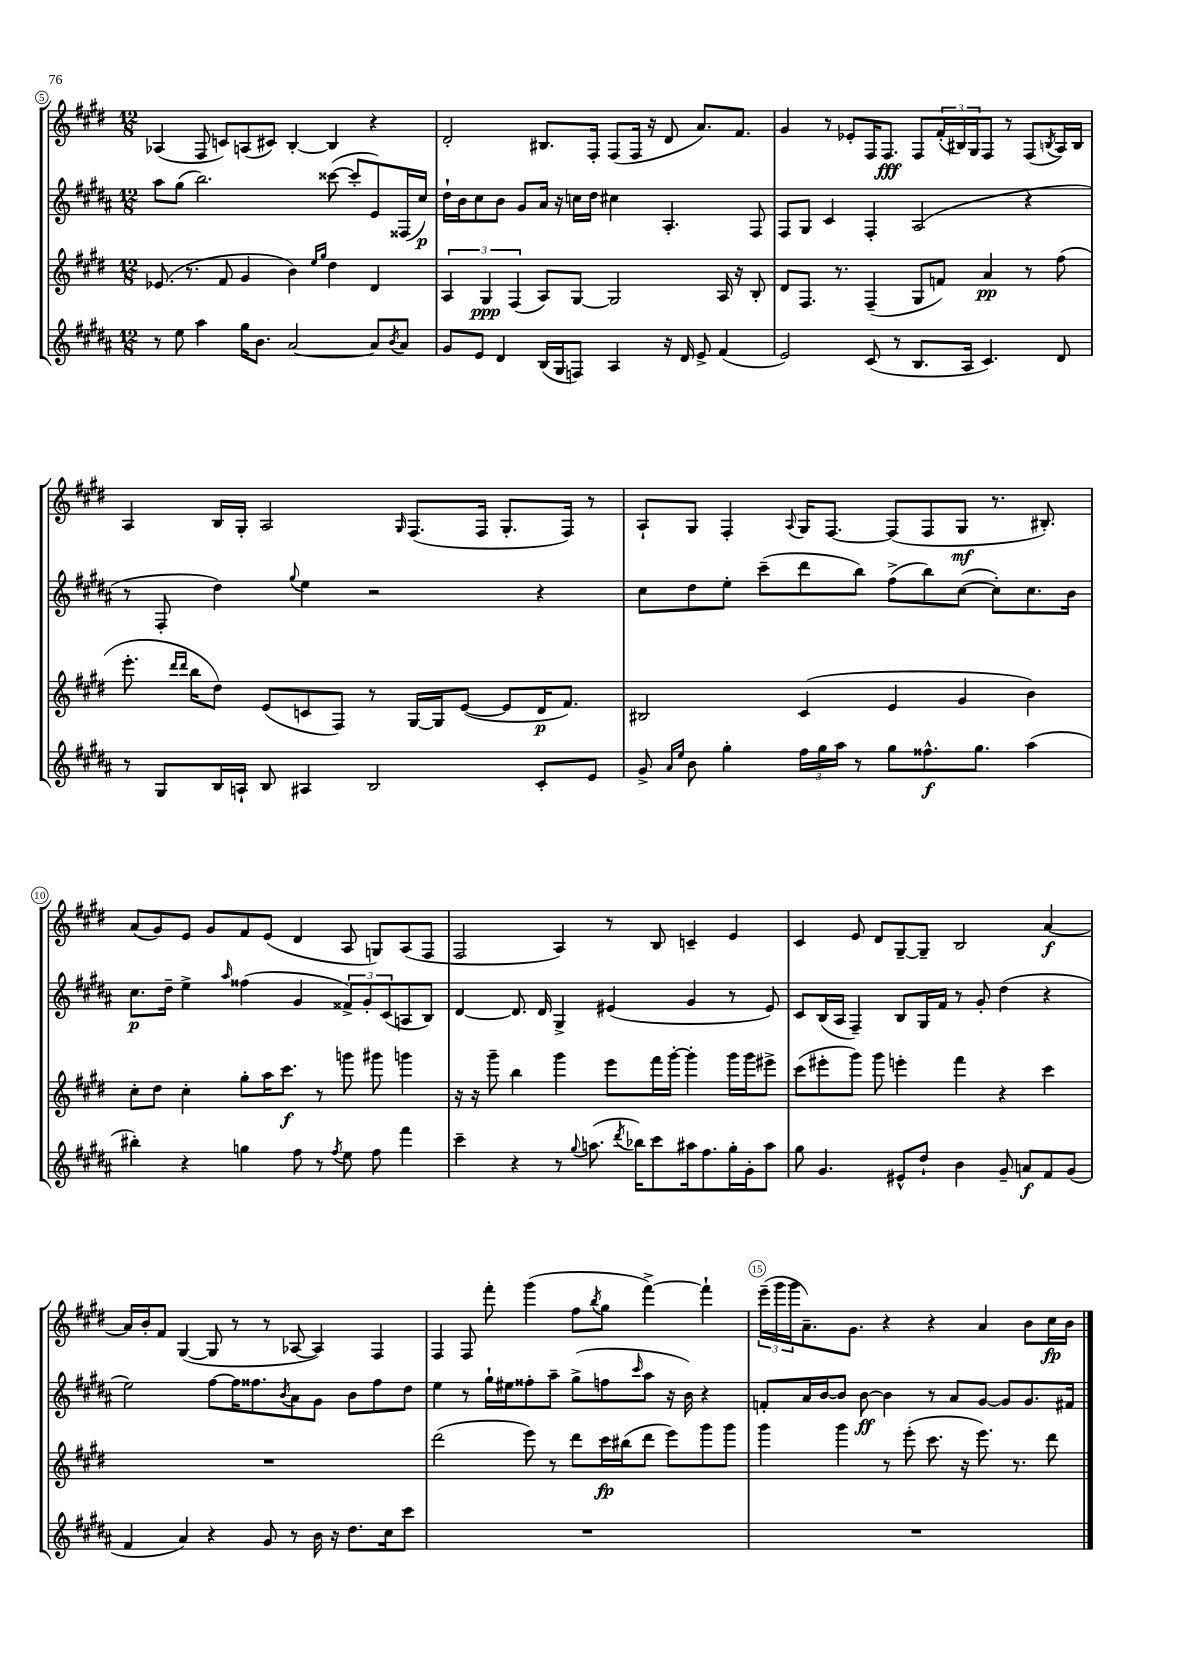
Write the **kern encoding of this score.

**kern	**dynam	**kern	**dynam	**kern	**dynam	**kern	**dynam
*part4	*part4	*part3	*part3	*part2	*part2	*part1	*part1
*staff4	*staff4	*staff3	*staff3	*staff2	*staff2	*staff1	*staff1
*clefG2	*	*clefG2	*	*clefG2	*	*clefG2	*
*k[f#c#g#d#a#]	*	*k[f#c#g#d#]	*	*k[f#c#g#d#a#]	*	*k[f#c#g#d#]	*
*M12/8	*	*M12/8	*	*M12/8	*	*M12/8	*
=5	=5	=5	=5	=5	=5	=5	=5
8r	.	(8.e-X/	.	8aa#\L	.	(4A-X/	.
8ee\	.	.	.	(8gg#\J	.	.	.
.	.	8.r	.	.	.	.	.
4aa#\	.	.	.	2.bb\)	.	8F#/	.
.	.	8f#/	.	.	.	8cn/L)	.
16gg#\KL	.	4g#/	.	.	.	(8An/	.
8.b\J	.	.	.	.	.	.	.
.	.	.	.	.	.	8c#X/J)	.
[2a#/	.	4b\)	.	.	.	[4B'/	.
.	.	16qqee/LL	.	.	.	.	.
.	.	16qqgg#/JJ	.	.	.	.	.
.	.	4dd#\	.	([8ccc##X\	.	4B/]	.
.	.	.	.	8ccc##'/L]	.	.	.
8a#/L]	.	4d#/	.	8e/)	.	4r	.
8qb/	.	.	.	.	.	.	.
8a#/J	.	.	.	(16F##X/L	.	.	.
.	.	.	.	16cc#/JJ)	p	.	.
=6	=6	=6	=6	=6	=6	=6	=6
8g#/L	.	6A/	.	16dd#`\LL	.	2d#'/	.
.	.	.	.	16b\J	.	.	.
8e/J	.	.	.	8cc#\	.	.	.
.	.	6G#/	ppp	.	.	.	.
4d#/	.	.	.	8b\J	.	.	.
.	.	(6F#/	.	.	.	.	.
.	.	.	.	8g#/L	.	.	.
(16B/LL	.	8A/L)	.	16a#/Jk	.	8.B#X/L	.
16G#/J	.	.	.	16r	.	.	.
8Fn/J)	.	[8G#/J	.	16ccn\LL	.	.	.
.	.	.	.	16dd#\JJ	.	16F#'/Jk	.
4A#/	.	2G#/]	.	4cc#X\	.	(8F#/L	.
.	.	.	.	.	.	16F#/Jk	.
.	.	.	.	.	.	16r	.
16r	.	.	.	4.A#'/	.	8d#/	.
16d#/	.	.	.	.	.	.	.
8e^/	.	.	.	.	.	8.a/L)	.
(4f#/	.	16A/	.	.	.	.	.
.	.	16r	.	.	.	8.f#/J	.
.	.	8B'/	.	8F#/	.	.	.
=7	=7	=7	=7	=7	=7	=7	=7
2e/)	.	8d#/L	.	8F#/L	.	4g#/	.
.	.	8.F#/J	.	8G#/J	.	.	.
.	.	.	.	4c#/	.	8r	.
.	.	8.r	.	.	.	.	.
.	.	.	.	.	.	8e-X'/L	.
(8c#/	.	(4F#~/	.	4F#'/	.	16F#/K	.
.	.	.	.	.	.	8.F#/J	fff
8r	.	.	.	.	.	.	.
8.B/L	.	8G#/L	.	(2A#/	.	8F#/L	.
.	.	8fn/J)	.	.	.	(24f#'/L	.
.	.	.	.	.	.	24B#X/)	.
16A#/Jk	.	.	.	.	.	.	.
.	.	.	.	.	.	24G#/J	.
4.c#/)	.	4a/	pp	.	.	8F#/J	.
.	.	.	.	.	.	8r	.
.	.	8r	.	4r	.	(8F#/L	.
.	.	.	.	.	.	8qBn/	.
8d#/	.	(8ff#\	.	.	.	16A/L)	.
.	.	.	.	.	.	16B/JJ	.
!!LO:LB:g=z
=8	=8	=8	=8	=8	=8	=8	=8
8r	.	8.eee'\	.	8r	.	4A/	.
8G#/L	.	.	.	8F#'/	.	.	.
.	.	16qqddd#/LL	.	.	.	.	.
.	.	16qqddd#/JJ	.	.	.	.	.
.	.	16bb\KL	.	.	.	.	.
16B/L	.	8dd#\J)	.	4dd#\)	.	16B/LL	.
16An`/JJ	.	.	.	.	.	16G#'/JJ	.
8B/	.	(8e/L	.	.	.	2A/	.
.	.	.	.	8qqgg#/	.	.	.
4A#X/	.	8cn/	.	4ee\	.	.	.
.	.	8F#/J)	.	.	.	.	.
2B/	.	8r	.	2r	.	.	.
.	.	.	.	.	.	16qqG#/	.
.	.	[16G#/LL	.	.	.	(8.F#/L	.
.	.	16G#/J]	.	.	.	.	.
.	.	([8e/J	.	.	.	.	.
.	.	.	.	.	.	16F#/Jk	.
.	.	8e/L]	.	.	.	8.G#'/L	.
8c#'/L	.	16d#/K	p	4r	.	.	.
.	.	8.f#/J)	.	.	.	16F#/Jk)	.
8e/J	.	.	.	.	.	8r	.
=9	=9	=9	=9	=9	=9	=9	=9
8g#^/	.	2B#X/	.	8cc#\L	.	8A`/L	.
16qqa#/LL	.	.	.	.	.	.	.
16qqee/JJ	.	.	.	.	.	.	.
8b\	.	.	.	8dd#\	.	8G#/J	.
4gg#'\	.	.	.	8ee'\J	.	4F#'/	.
.	.	.	.	(8ccc#~\L	.	.	.
.	.	.	.	.	.	8qqA/	.
24ff#\LL	.	(4c#/	.	8ddd#\	.	16G#/KL	.
24gg#\	.	.	.	.	.	.	.
.	.	.	.	.	.	[8.F#/J	.
24aa#\JJ	.	.	.	.	.	.	.
8r	.	.	.	8bb\J)	.	.	.
8gg#\L	.	4e/	.	(8ff#^\L	.	(8F#/L]	.
8.ff##X^^\	f	.	.	8bb\)	.	8F#/	.
.	.	4g#/	.	([8cc#\J	.	8G#/J	mf
8.gg#\J	.	.	.	.	.	.	.
.	.	.	.	8cc#'\L])	.	8.r	.
(4aa#\	.	4b\)	.	8.cc#\	.	.	.
.	.	.	.	.	.	8.B#X'/)	.
.	.	.	.	16b\Jk	.	.	.
!!LO:LB:g=z
=10	=10	=10	=10	=10	=10	=10	=10
4bb#X'\)	.	8cc#'\L	.	8.cc#\L	p	(8a/L	.
.	.	8dd#\J	.	.	.	8g#/)	.
.	.	.	.	16dd#~\Jk	.	.	.
4r	.	4cc#'\	.	4ee^\	.	8e/J	.
.	.	.	.	.	.	8g#/L	.
.	.	.	.	16qqaa#/	.	.	.
4ggn\	.	8gg#'\L	.	(4ff##X\	.	8f#/	.
.	.	16aa\K	.	.	.	(8e/J	.
.	.	8.ccc#\J	f	.	.	.	.
8ff#\	.	.	.	4g#/	.	4d#/	.
8r	.	8r	.	.	.	.	.
8qff#/	.	.	.	.	.	.	.
8ee\	.	8gggn\	.	12f##X^/L)	.	8A/	.
.	.	.	.	12g#'/	.	.	.
8ff#\	.	8ggg#X\	.	.	.	8Gn/L)	.
.	.	.	.	(12c#/	.	.	.
4fff#\	.	4gggn\	.	8An/	.	(8A/	.
.	.	.	.	8B/J)	.	8F#/J	.
=11	=11	=11	=11	=11	=11	=11	=11
4ccc#~\	.	16r	.	[4d#/	.	2F#/	.
.	.	16r	.	.	.	.	.
.	.	8ggg#~\	.	.	.	.	.
4r	.	4bb\	.	8.d#/]	.	.	.
.	.	.	.	16d#/	.	.	.
8r	.	4ggg#\	.	4G#^/	.	4A/)	.
8qqgg#/	.	.	.	.	.	.	.
(8.aan\	.	.	.	.	.	.	.
.	.	8eee\L	.	(4e#X/	.	8r	.
8qddd#/	.	.	.	.	.	.	.
16bb-X\KL)	.	.	.	.	.	.	.
8ccc#\	.	16fff#\L	.	.	.	8B/	.
.	.	[16ggg#'\JJ	.	.	.	.	.
16aa#X\k	.	4ggg#'\]	.	4g#/	.	4cn~/	.
8.ff#\	.	.	.	.	.	.	.
16gg#'\L	.	16ggg#\LL	.	8r	.	4e/	.
16g#'\J	.	16ggg#\J	.	.	.	.	.
8aa#\J	.	8eee#X^\J	.	8e#/)	.	.	.
=12	=12	=12	=12	=12	=12	=12	=12
8gg#\	.	(8ccc#\L	.	8c#/L	.	4c#/	.
4.g#/	.	8eee#X'\	.	(16B/L	.	.	.
.	.	.	.	16A#/JJ	.	.	.
.	.	8ggg#\J)	.	4F#~/)	.	8e/	.
.	.	8ggg#\	.	.	.	8d#/L	.
8e#X^^/L	.	4eeen'\	.	8B/L	.	[8G#~/	.
8dd#`/J	.	.	.	16G#/L	.	8G#~/J]	.
.	.	.	.	16f#/JJ	.	.	.
4b\	.	4fff#\	.	8r	.	2B/	.
.	.	.	.	8g#'/	.	.	.
8g#~/	.	4r	.	(4dd#\	.	.	.
8an/L	f	.	.	.	.	.	.
8f#/	.	4ccc#\	.	4r	.	[4a/	f
(8g#/J	.	.	.	.	.	.	.
!!LO:LB:g=z
=13	=13	=13	=13	=13	=13	=13	=13
4f#/	.	1.r	.	2ee\)	.	16a/LL]	.
.	.	.	.	.	.	16b'/J	.
.	.	.	.	.	.	8f#/J	.
4a#/)	.	.	.	.	.	([4G#/	.
4r	.	.	.	[8ff#\L	.	8G#/]	.
.	.	.	.	16ff#\K]	.	8r	.
.	.	.	.	8.ff##X\	.	.	.
8g#/	.	.	.	.	.	8r	.
.	.	.	.	8qb/	.	.	.
8r	.	.	.	8a#\	.	[8A-X/	.
16b\	.	.	.	8g#\J	.	4A-/])	.
16r	.	.	.	.	.	.	.
8.dd#\L	.	.	.	8b\L	.	.	.
.	.	.	.	8ff##\	.	4F#/	.
16cc#\k	.	.	.	.	.	.	.
8ccc#\J	.	.	.	8dd#\J	.	.	.
=14	=14	=14	=14	=14	=14	=14	=14
1.r	.	(2ddd#\	.	4ee\	.	4F#/	.
.	.	.	.	8r	.	8F#/	.
.	.	.	.	16gg#`\LL	.	8fff#'\	.
.	.	.	.	16ee#X\J	.	.	.
.	.	8eee\)	.	8ff##X'\	.	(4ggg#\	.
.	.	8r	.	8aa#~\J	.	.	.
.	.	8ddd#\L	.	(8gg#^\L	.	8ff#\L	.
.	.	.	.	.	.	8qbb/	.
.	.	16ccc#\L	fp	8ffn\	.	8gg#\J	.
.	.	(16bb#X\J	.	.	.	.	.
.	.	.	.	16qqccc#/	.	.	.
.	.	8ddd#\J	.	8aa#\J	.	[4fff#^\)	.
.	.	8eee\L)	.	16r	.	.	.
.	.	.	.	16b\)	.	.	.
.	.	8ggg#\	.	4r	.	4fff#`\]	.
.	.	8ggg#\J	.	.	.	.	.
=15	=15	=15	=15	=15	=15	=15	=15
1.r	.	4ggg#\	.	8fn'/L	.	(24eee~\LL	.
.	.	.	.	.	.	24ggg#\	.
.	.	.	.	.	.	24ggg#\J	.
.	.	.	.	16a#/L	.	8.a~\)	.
.	.	.	.	[16b/J	.	.	.
.	.	4ggg#\	.	8b/J]	.	.	.
.	.	.	.	.	.	8.g#\J	.
.	.	.	.	[8b\	ff	.	.
.	.	8r	.	4b\]	.	4r	.
.	.	(8eee'\	.	.	.	.	.
.	.	8.ccc#\	.	8r	.	4r	.
.	.	.	.	8a#/L	.	.	.
.	.	16r	.	.	.	.	.
.	.	8.eee\)	.	[8g#/J	.	4a/	.
.	.	.	.	8g#/L]	.	.	.
.	.	8.r	.	.	.	.	.
.	.	.	.	8.g#/	.	8b\L	.
.	.	8ddd#\	.	.	.	16cc#\L	fp
.	.	.	.	16f#X/Jk	.	16b\JJ	.
==	==	==	==	==	==	==	==
*-	*-	*-	*-	*-	*-	*-	*-
